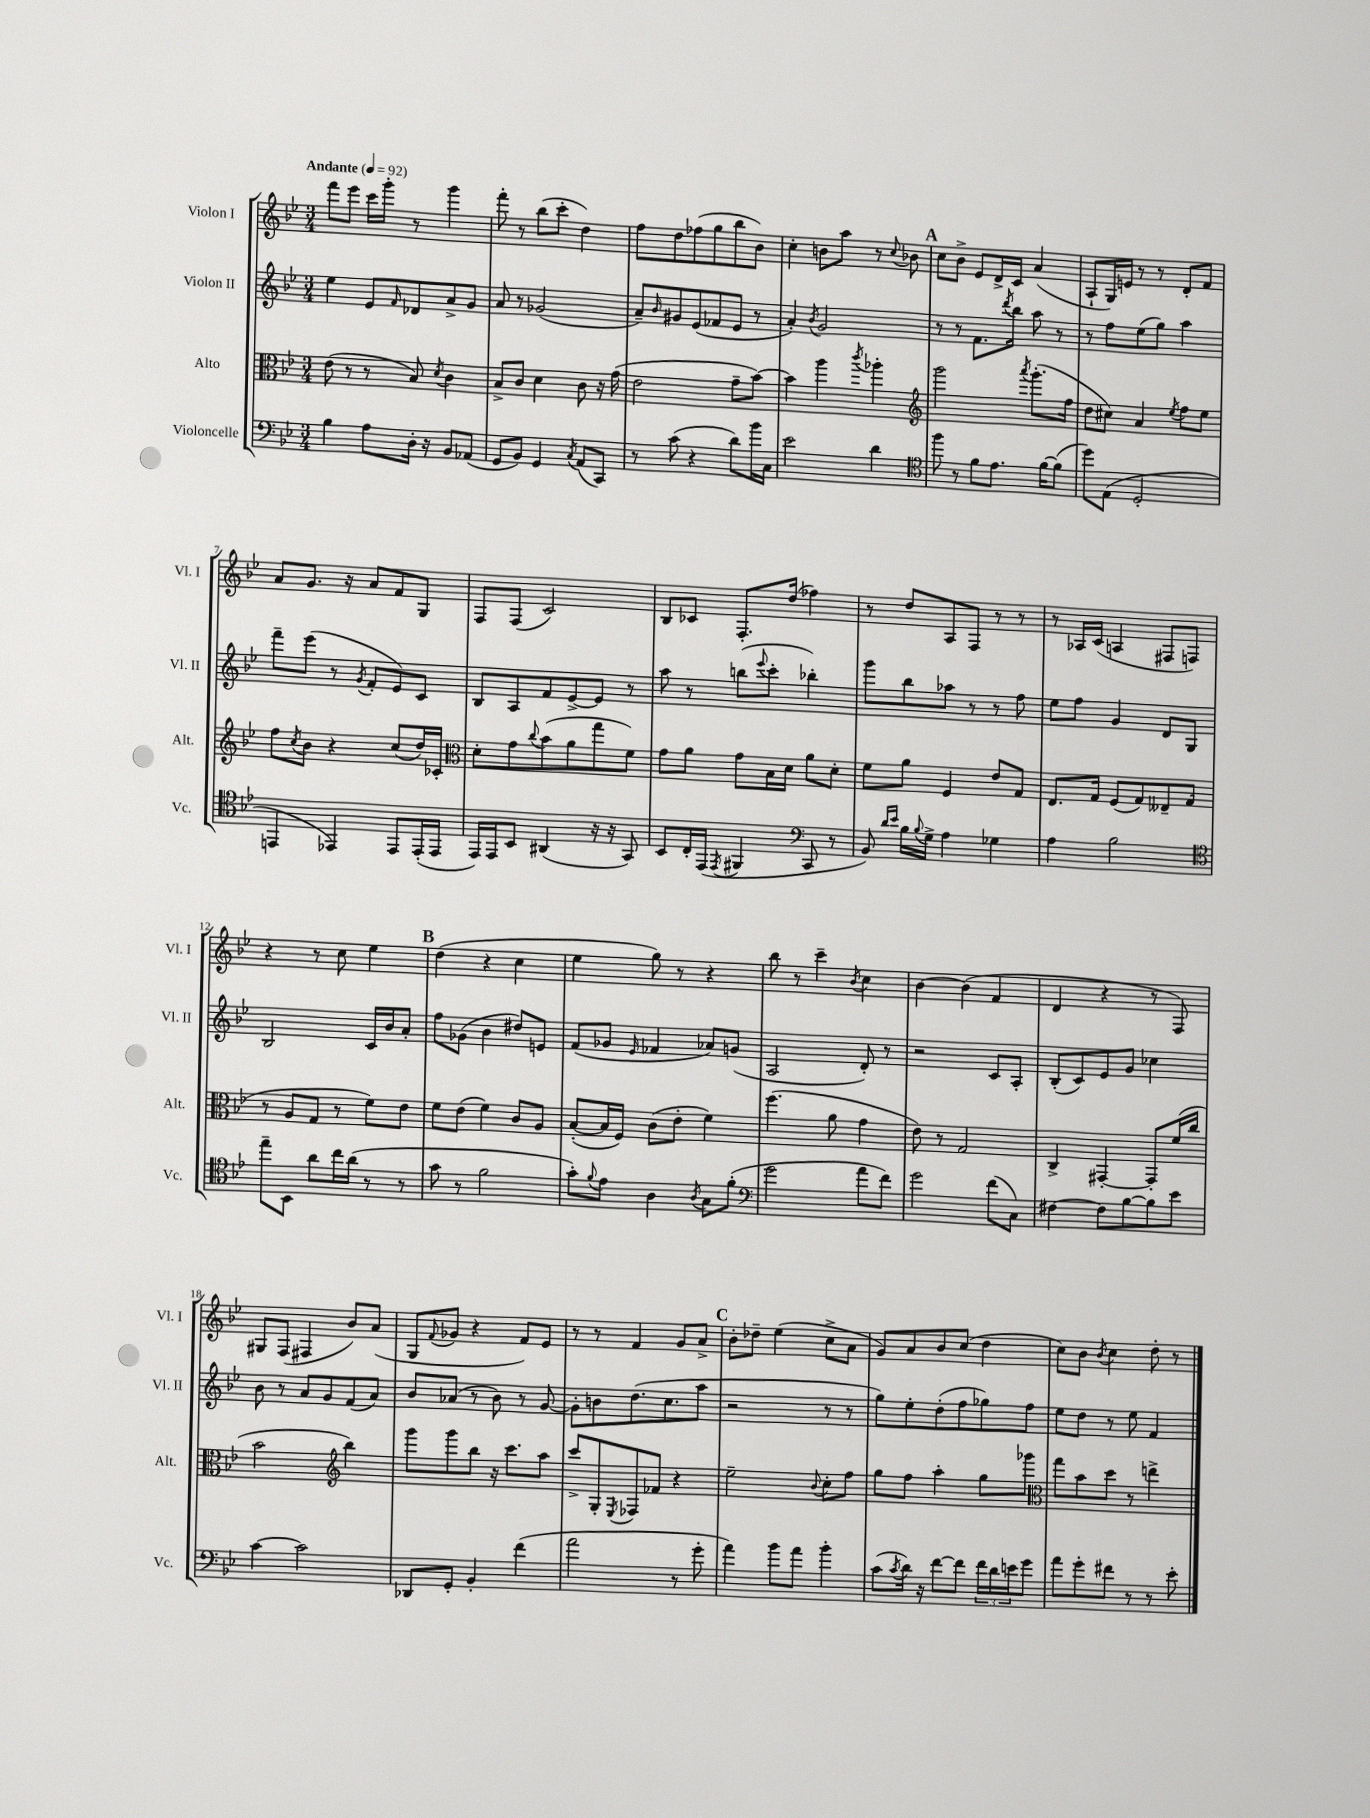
<<
\new StaffGroup <<
\new Staff = "s0" \with { instrumentName = "Violon I" shortInstrumentName = "Vl. I" } {
    \clef treble \key bes \major \numericTimeSignature \time 3/4 \tempo "Andante" 4 = 92
    f'''8 ees'''8 c'''16 g'''16-. r8 g'''4 |
    f'''8-. r8 bes''8( c'''8-. d''4) |
    f''8 d''8 fes''8( g''8 bes''8 bes'8) |
    c''4-. b'8 a''8 r8 \appoggiatura { c''8 } bes'8 |
    \mark \markup { \bold "A" } c''8 bes'8-> ees'8 d'16-> c'16 a'4( |
    a8-! g16) e'16 r8 r8 d'8-. f'8 |
    a'8 g'8. r16 a'8 f'8 g8 |
    f8 f8( c'2) |
    bes8 ces'8 f8.-. d''16( fes''4) |
    r8 d''8 a8 f8 r8 r8 |
    r8 aes16 c'16( a4 fis8 f8) |
    r4 r8 c''8 ees''4 |
    \mark \markup { \bold "B" } d''4( r4 c''4 |
    ees''4 g''8) r8 r4 |
    bes''8 r8 c'''4-- \acciaccatura { bes'8 } c''4 |
    bes'4~ bes'4( f'4 |
    d'4 r4 r8 f8) |
    gis8 f8( fis4 bes'8) a'8( |
    g8 \appoggiatura { f'8 } ges'8 r4 f'8) ees'8 |
    r8 r8 f'4 g'8 a'8-> |
    \mark \markup { \bold "C" } bes'8-. des''8-- ees''4( c''8-> a'8 |
    g'8) a'8 bes'8 c''8( d''4 |
    c''8) bes'8 \acciaccatura { bes'8 } c''4 d''8-. r8 \bar "|." |
}
\new Staff = "s1" \with { instrumentName = "Violon II" shortInstrumentName = "Vl. II" } {
    \clef treble \key bes \major \numericTimeSignature \time 3/4
    ees''4 ees'8 \grace { f'16 } des'8 a'8-> g'8 |
    a'8 r8 ges'2( |
    a'8--) \grace { bes'16 } gis'8 ees'8( fes'8 ees'8 r8 |
    a'4-.) \acciaccatura { bes'8 } g'2 |
    \mark \markup { \bold "A" } r8 r8 f'8. \acciaccatura { d'''8 } bes''16 a''8 r8 |
    r8 f''8 ees''8( g''8) a''4 |
    f'''8-- ees'''8( r8 \acciaccatura { g'8 } f'8-. ees'8) c'8 |
    bes8 a8 f'8 ees'8~-> ees'8 r8 |
    a''8 r8 b''8( \appoggiatura { ees'''8 } c'''8-. bes''4-.) |
    g'''8 bes''8 aes''8 r8 r8 f''8 |
    ees''8 f''8 g'4 d'8 g8 |
    bes2 c'16 bes'16 a'8-. |
    \mark \markup { \bold "B" } f''8 ges'8( bes'4 dis''8) e'8 |
    f'8( ges'8 \grace { ees'16 } fes'4 aes'8) g'8( |
    a2 d'8-.) r8 |
    r2 c'8 a8-. |
    bes8-.( c'8) ees'8 g'8 ces''4 |
    bes'8 r8 a'8 g'8 f'8( a'8) |
    bes'8 aes'8( r8 bes'8) r8 g'8~ |
    g'8-. b'8 d''8.( c''8. a''8 |
    \mark \markup { \bold "C" } r2 r8 r8 |
    g''8) ees''8-. d''8-.( f''8 ges''8) f''8 |
    ees''8 d''8 r8 ees''8 f'4 \bar "|." |
}
\new Staff = "s2" \with { instrumentName = "Alto" shortInstrumentName = "Alt." } {
    \clef alto \key bes \major \numericTimeSignature \time 3/4
    ees'8( r8 r8 bes8) \acciaccatura { d'8 } c'4 |
    bes8-> c'8 d'4 c'8 r16 g'16( |
    ees'2 g'8-- bes'8~) |
    bes'4 a''4 \acciaccatura { c'''8 } aes''4-. |
    \mark \markup { \bold "A" } \clef treble g'''2 \acciaccatura { a'''8 } g'''8.-.( f''16 |
    d''8 cis''8) a'4 \acciaccatura { ees''8 } f''8 ees''8 |
    f''8 \acciaccatura { c''8 } bes'8 r4 c''8( d''16) ces'16-. |
    \clef alto d'8-. g'8 \appoggiatura { c''8 } bes'8( a'8 g''8 f'8) |
    g'8 a'8 g'8 bes16 d'16 a'8 d'8-. |
    f'8 a'8 f4 ees'8 g8 |
    ees8. g16 f8( g8) eeses8-- g8( |
    r8 a8 g8 r8 f'8) ees'8 |
    \mark \markup { \bold "B" } f'8 ees'8( f'4) c'8 a8 |
    bes8~-.( bes16 f16) c'8( ees'8-. f'4) |
    f''4.( a'8 g'4 |
    ees'8) r8 g2 |
    c4-> gis,4~-. gis,8-. f'16( c''16 |
    bes'2 \clef treble bes''4) |
    g'''8 g'''8 bes''8 r16 c'''8. a''8 |
    c'''8-> g8-. \acciaccatura { ees8 } fes8 fes'8 r4 |
    \mark \markup { \bold "C" } ees''2-- \appoggiatura { bes'8 } c''8-. f''8 |
    g''8 f''8 a''4-. g''8 ges'''8 |
    \clef alto g''8 bes'8 d''8 r8 e''4-> \bar "|." |
}
\new Staff = "s3" \with { instrumentName = "Violoncelle" shortInstrumentName = "Vc." } {
    \clef bass \key bes \major \numericTimeSignature \time 3/4
    bes4 a8 d16-. r16 bes,8 aes,8( |
    g,8 bes,8) g,4 \acciaccatura { c8 } a,8( c,8) |
    r8 c'8( r4 d'8) bes'16 c16 |
    ees'2 d'4 |
    \mark \markup { \bold "A" } \clef tenor f''8 r8 f'8 ees'8. f'16~ f'8( |
    d''8) ees8( d2-. |
    e,4 ees,4) ees,8 ees,16-.( ees,16 |
    ees,16) ees,16 bes,8 ais,4( r16 r16 g,8) |
    bes,8 c16-. ees,16( \acciaccatura { ees,8 } fis,4 \clef bass c,8 r8 |
    bes,8) \grace { d'16 ees'16 } bes16 \appoggiatura { bes8 } g16-> a4 ges4 |
    a4 bes2 |
    \clef tenor ees''8-- bes,8 a'8 c''16 a'16( r8 r8 |
    \mark \markup { \bold "B" } g'8 r8 f'2 |
    g'8-.) \appoggiatura { f'8 } ees'8 a4 \acciaccatura { a8 } g8 f'8-.( |
    \clef bass g'2 a'8 f'8) |
    g'2 f'8( c8) |
    fis4~ fis8 bes8~ bes8 ees'8 |
    c'4~ c'2 |
    des,8 g,8-. bes,4-. f'4( |
    a'2 r8 g'8-. |
    \mark \markup { \bold "C" } a'4) bes'8 a'8 bes'4-. |
    c'8( \acciaccatura { c'8 } d'16) r16 f'8~ f'8 \tuplet 3/2 { f'16 d'16 e'16 } g'8 |
    a'8 g'8-. fis'8 r8 r8 ees'8-. \bar "|." |
}
>>
>>
